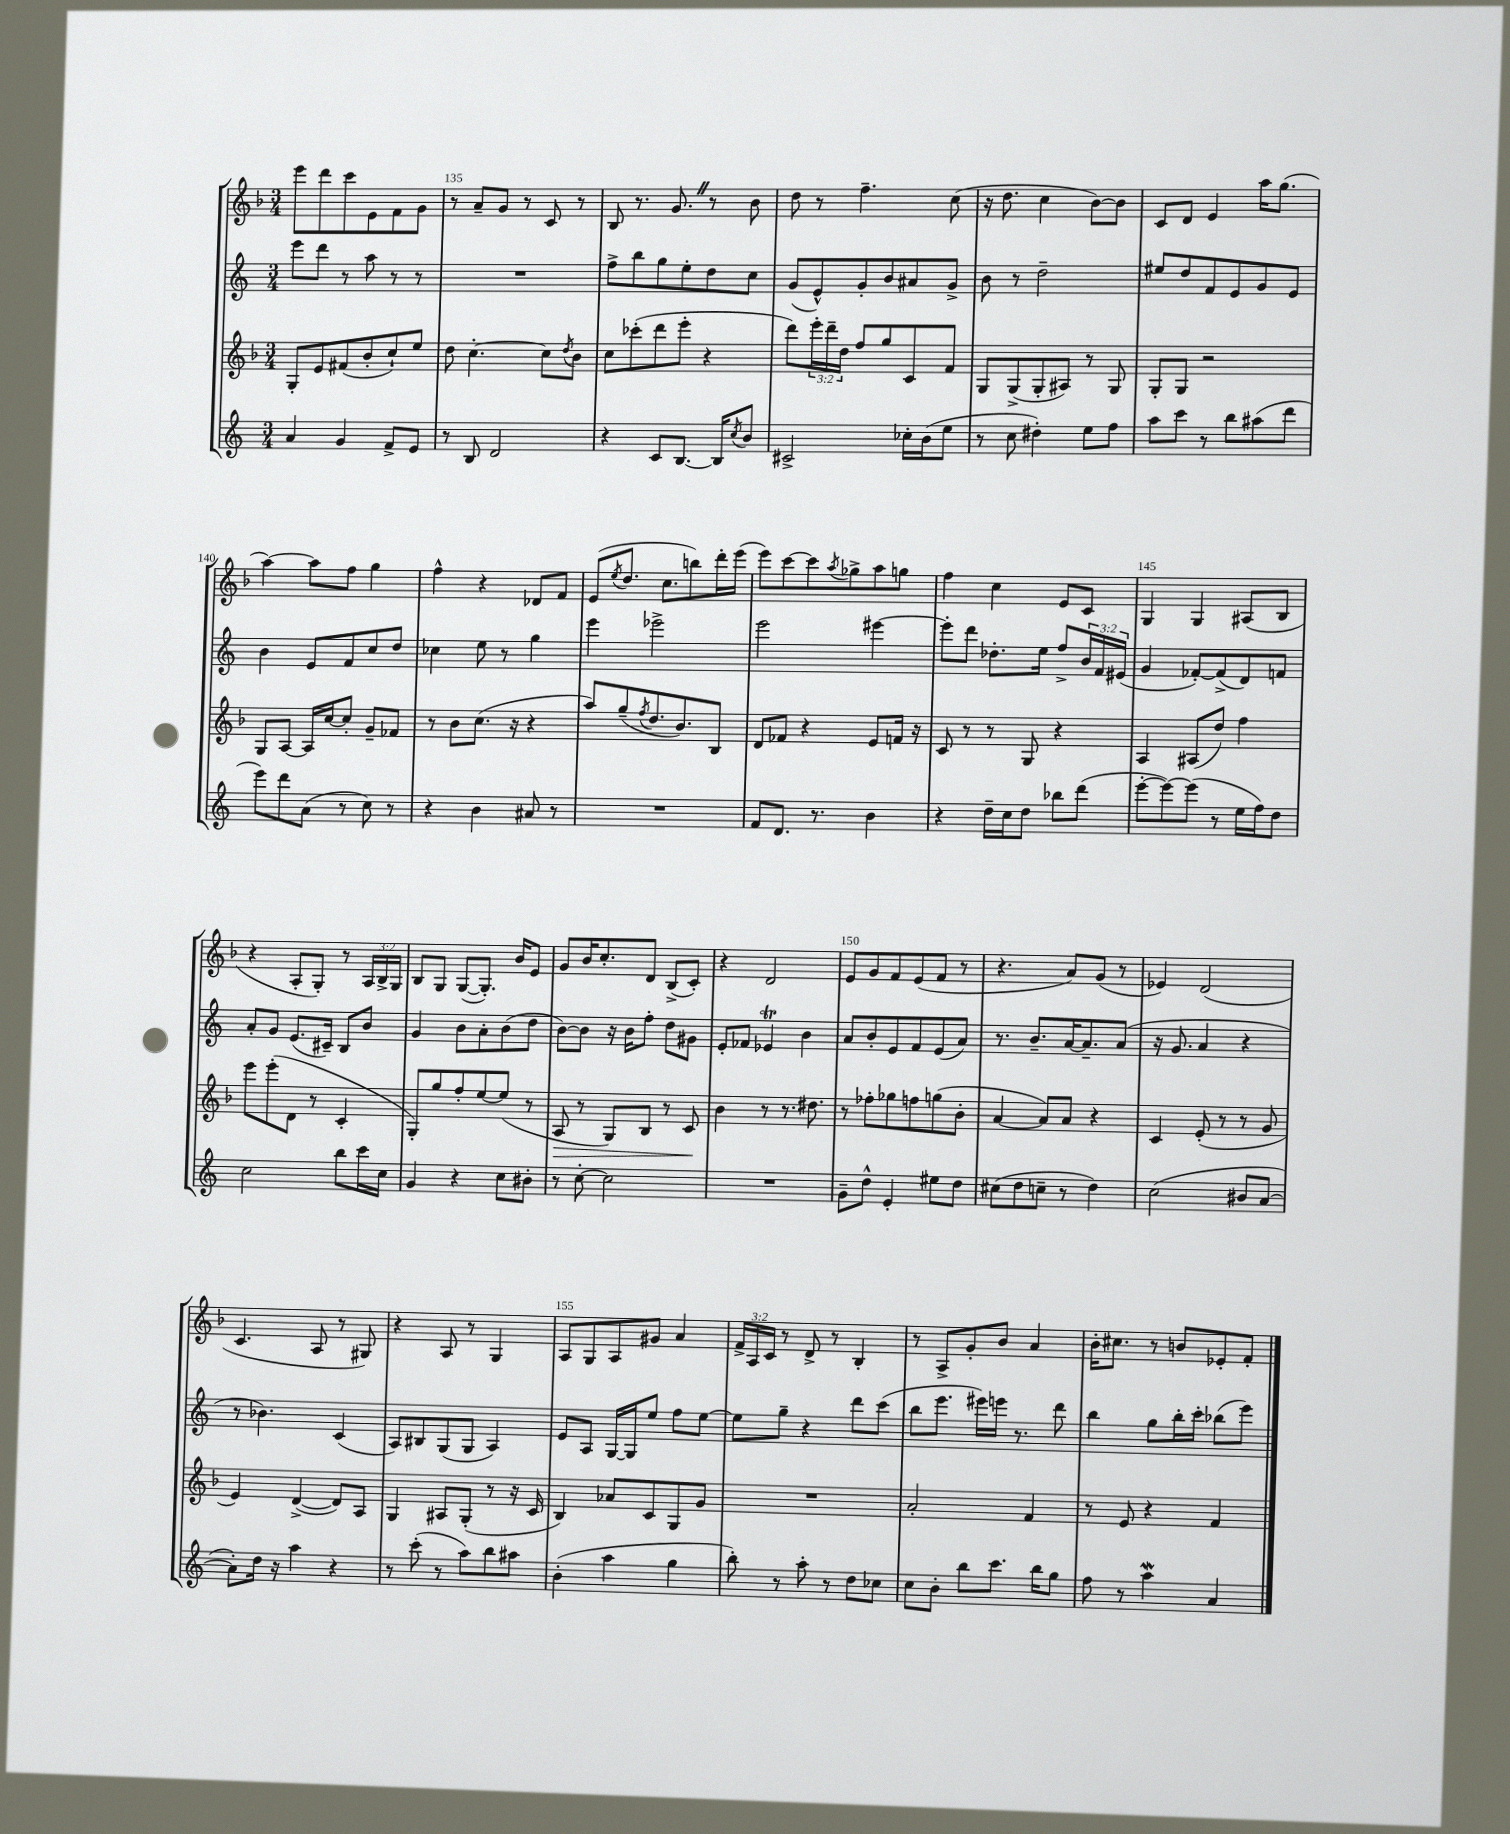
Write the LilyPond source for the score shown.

<<
\new StaffGroup <<
\new Staff = "s0" {
    \clef treble \key f \major \numericTimeSignature \time 3/4 \override Staff.TupletNumber.text = #tuplet-number::calc-fraction-text
    e'''8 d'''8 c'''8 e'8 f'8 g'8 |
    r8 a'8-- g'8 r8 c'8 r8 |
    bes8 r8. g'8. \once \override BreathingSign.text = \markup { \musicglyph "scripts.caesura.straight" } \breathe r8 bes'8 |
    d''8 r8 f''4.-- c''8( |
    r16 d''8. c''4 bes'8~) bes'8 |
    c'8 d'8 e'4 a''16 g''8.( |
    a''4~) a''8 f''8 g''4 |
    f''4-^ r4 des'8 f'8 |
    e'8( \acciaccatura { e''8 } d''8. c''8. b''8) d'''16-. e'''16( |
    e'''8) c'''8~ c'''8 \acciaccatura { a''8 } ges''8-> a''8 g''8 |
    f''4 c''4 e'8 c'8 |
    g4 g4 ais8( bes8 |
    r4 a8-. g8-.) r8 \tuplet 3/2 { a16 bes16-> g16 } |
    bes8 g8 g8~( g8.-.) bes'16 e'8 |
    g'8 bes'16 c''8.-. d'8 bes8->( c'8-.) |
    r4 d'2 |
    e'8 g'8 f'8 e'8( f'8 r8 |
    r4. a'8) g'8( r8 |
    ees'4) d'2( |
    c'4. a8 r8 gis8) |
    r4 a8 r8 g4 |
    a8 g8 a8 gis'8 a'4 |
    \tuplet 3/2 { f'16-> a16 c'16 } r8 d'8-> r8 bes4-. |
    r8 a8-> g'8-. bes'8 a'4 |
    bes'16-. cis''8. r8 b'8 ees'8-. f'8-. \bar "|." |
}
\new Staff = "s1" {
    \clef treble \key c \major \numericTimeSignature \time 3/4 \override Staff.TupletNumber.text = #tuplet-number::calc-fraction-text
    e'''8 d'''8 r8 a''8 r8 r8 |
    R2. |
    f''8-> b''8 g''8 e''8-. d''8 c''8 |
    g'8( e'8-^) g'8-. b'8 ais'8 g'8-> |
    b'8 r8 d''2-- |
    eis''8 d''8 f'8 e'8 g'8 e'8 |
    b'4 e'8 f'8 c''8 d''8 |
    ces''4 e''8 r8 g''4 |
    e'''4 ees'''2-> |
    e'''2 eis'''4~ |
    eis'''8-. d'''8 des''8.-. e''16 f''8-> \tuplet 3/2 { b'16 f'16 eis'16( } |
    g'4 fes'8~-.) fes'8->( d'8) f'8 |
    a'8-. g'8 e'8.( cis'16--) b8 b'8 |
    g'4 b'8 a'8-. b'8( d''8 |
    b'8~) b'8 r16 b'16 f''8-. d''8 gis'8 |
    e'8-. fes'8 ees'4\trill b'4 |
    a'8 b'8-. e'8 f'8 e'8( a'8) |
    r8. b'8.-- a'16~ a'8.-- a'8( |
    r16 g'8. a'4 r4 |
    r8 bes'4.) c'4( |
    a8) bis8 g8( g8 a4) |
    e'8 a8 g16~ g16 e''8 f''8 e''8~ |
    e''8 g''8-- r4 d'''8 c'''8( |
    b''8 e'''8. eis'''16) e'''16 r8. d'''8 |
    b''4 g''8 b''16-. c'''16-. bes''8( e'''8) \bar "|." |
}
\new Staff = "s2" {
    \clef treble \key f \major \numericTimeSignature \time 3/4 \override Staff.TupletNumber.text = #tuplet-number::calc-fraction-text
    g8-. e'8 fis'8( bes'8-. c''8-!) e''8 |
    d''8 c''4.~-. c''8 \acciaccatura { d''8 } bes'8 |
    c''8 ces'''8-.( d'''8 e'''8-. r4 |
    d'''8) \tuplet 3/2 { e'''16-. d'''16-- d''16 } f''8 g''8 c'8 f'8 |
    g8 g8->( g8-. ais8) r8 g8 |
    g8-. g8 r2 |
    g8 a8~ a16 c''16~ c''8-. g'8-- fes'8 |
    r8 bes'8 c''8.( r16 r4 |
    a''8) g''8--( \acciaccatura { f''8 } d''8. bes'8.) bes8 |
    d'8 fes'8 r4 e'8 f'16 r16 |
    c'8 r8 r8 g8 r4 |
    a4 ais8( d''8) f''4 |
    e'''8 e'''8-.( d'8 r8 c'4-. |
    g8-.) g''8 f''8-. e''8~ e''8( r8 |
    a8\> r8 g8) bes8 r8 c'8\! |
    bes'4 r8 r8. dis''8. |
    r8 fes''8-. ges''8 f''8 g''8( bes'8-. |
    a'4~ a'8) a'8 r4 |
    c'4 e'8-.( r8 r8 g'8 |
    e'4) d'4~->( d'8) a8 |
    g4 ais8 g8-.( r8 r16 c'16 |
    bes4) aes'8 c'8 g8 g'8 |
    R2. |
    a'2-. f'4 |
    r8 e'8 r4 f'4 \bar "|." |
}
\new Staff = "s3" {
    \clef treble \key c \major \numericTimeSignature \time 3/4
    a'4 g'4 f'8-> e'8 |
    r8 b8 d'2 |
    r4 c'8 b8.~ b16 \acciaccatura { c''8 } b'8 |
    cis'2-> ces''16-. b'16( e''8 |
    r8 c''8 dis''4-.) e''8 f''8 |
    a''8 c'''8 r8 b''8 ais''8( d'''8 |
    e'''8) d'''8 a'8( r8 c''8) r8 |
    r4 b'4 ais'8 r8 |
    R2. |
    f'8 d'8. r8. b'4 |
    r4 d''16-- c''16 d''8 bes''8 d'''8( |
    e'''8~-. e'''8~) e'''8( r8 e''16 f''16) d''8 |
    c''2 b''8 c'''16 c''16 |
    g'4 r4 c''8 bis'8-. |
    r8 c''8~-. c''2 |
    R2. |
    g'8-- d''8-^ e'4-. eis''8 d''8 |
    cis''8( d''8 c''8-- r8 d''4) |
    c''2( bis'8 a'8~ |
    a'8-.) d''16 r16 a''4 r4 |
    r8 c'''8-.( r8 a''8) b''8 ais''8 |
    b'4-.( a''4 g''4 |
    b''8-.) r8 a''8-. r8 d''8 ces''8 |
    c''8 b'8-. b''8 c'''8. b''16 g''8 |
    f''8 r8 a''4\mordent a'4 \bar "|." |
}
>>
>>
\layout { \context { \Score currentBarNumber = #134 \override BarNumber.break-visibility = ##(#f #t #t) barNumberVisibility = #(every-nth-bar-number-visible 5) } }
